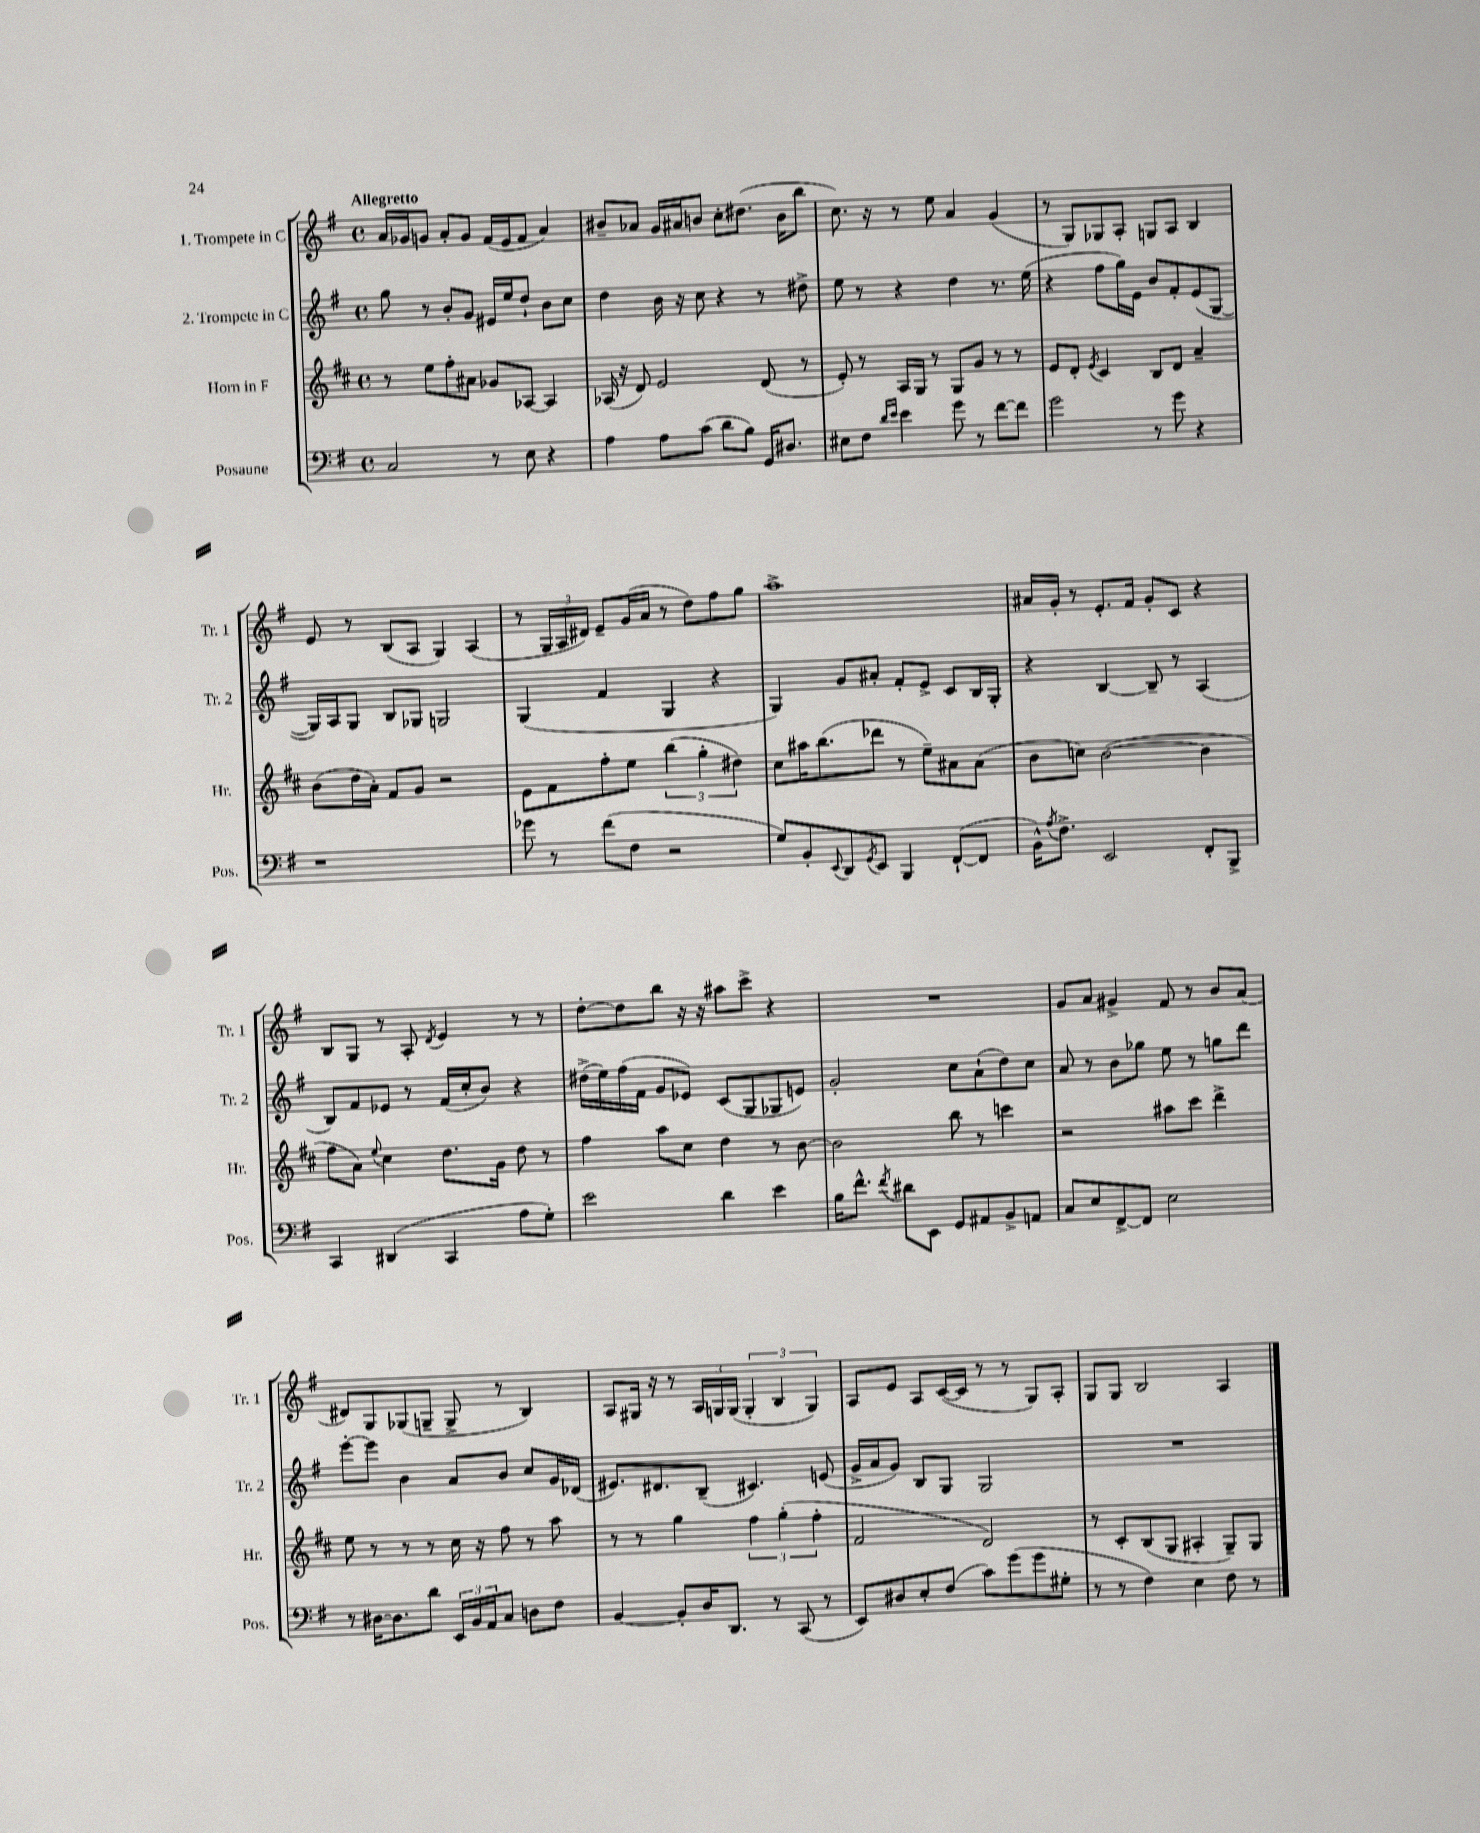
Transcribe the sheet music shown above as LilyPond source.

<<
\new StaffGroup <<
\new Staff = "s0" \with { instrumentName = "1. Trompete in C" shortInstrumentName = "Tr. 1" } {
    \clef treble \key g \major \defaultTimeSignature \time 4/4 \tempo "Allegretto"
    a'16 ges'16 g'8 a'8-. g'8 fis'16( e'16 fis'8 a'4) |
    bis'8-- aes'8 g'16 ais'16 b'8 c''8-. dis''8.( b'16 b''8 |
    c''8.) r16 r8 e''8 a'4 g'4( |
    r8 g8) ges8 a8-. g8 a8 b4 |
    e'8 r8 b8( a8 g4) a4( |
    r8 \tuplet 3/2 { g16 a16 dis'16) } e'8-- g'16( a'16 r8 d''8) fis''8 g''8 |
    a''1-> |
    ais'16 g'16-. r8 e'8.-. fis'16 g'8-. c'8 r4 |
    b8 g8 r8 a8-. \acciaccatura { d'8 } e'4 r8 r8 |
    d''8~-. d''8 b''8 r16 r16 ais''8 c'''8-> r4 |
    R1 |
    g'8 a'8 gis'4-> fis'8 r8 b'8 a'8( |
    dis'8) g8 ges8( g8-- g8-> r8 b4) |
    a8 gis16 r16 r8 \tuplet 3/2 { a16 g16 g16( } \tuplet 3/2 { g4-. b4 g4) } |
    a8 e'8 a8 c'16~( c'16 r8 r8 g8) a8-. |
    g8 g8 b2 a4 \bar "|." |
}
\new Staff = "s1" \with { instrumentName = "2. Trompete in C" shortInstrumentName = "Tr. 2" } {
    \clef treble \key g \major \defaultTimeSignature \time 4/4
    g''8 r8 b'8-. g'8 eis'16 e''16 d''8-! b'8 c''8 |
    d''4 b'16 r16 c''8 r4 r8 dis''8-> |
    e''8 r8 r4 d''4 r8. e''16( |
    r4 fis''8 g''16) e'16 b'8 fis'8-. e'8( g8~ |
    g16) a16 g8 b8 ges8 g2 |
    g4( fis'4 g4 r4 |
    g4) g'8 ais'8-. fis'8-. e'8-> c'8 b16 g16-. |
    r4 b4~ b8-- r8 a4( |
    b8) fis'8 ees'8 r8 fis'16( c''16-. b'8) r4 |
    dis''16->( e''16) fis''16( fis'16 g'8 ees'8) c'8( g8 ges8 e'8) |
    g'2-. c''8 a'8-!( d''8) c''8 |
    a'8 r8 b'8 ges''8 e''8 r8 g''8 d'''8 |
    e'''8~-. e'''8 b'4 a'8 b'8 c''8 g'16 des'16( |
    eis'8.) dis'8. b8--( cis'4.) e'8( |
    g'16-> a'16 g'8) b8 g8 g2 |
    R1 \bar "|." |
}
\new Staff = "s2" \with { instrumentName = "Horn in F" shortInstrumentName = "Hr." } {
    \clef treble \key d \major \defaultTimeSignature \time 4/4
    r8 e''8 fis''8-. ais'8 ges'8 aes8~ aes4 |
    aes16( r16 d'8) e'2 d'8( r8 |
    e'8-.) r8 a16 g16 r8 g8 g'8 r8 r8 |
    e'8 d'8-. \acciaccatura { e'8 } cis'4 b8 d'8 a'4-- |
    b'8( d''16 a'16-.) fis'8 g'8 r2 |
    e'8 fis'8 fis''8-. e''8 \tuplet 3/2 { b''4( g''4-. dis''4) } |
    cis''8 ais''16 b''8.( des'''8 r8 e''8--) ais'8 ais'8( |
    b'8 c''8) b'2~( b'4 |
    fis''8 a'8) \appoggiatura { e''8 } cis''4 d''8. g'16 d''8 r8 |
    fis''4 a''8 cis''8 d''4 r8 b'8~ |
    b'2 b''8 r8 c'''4 |
    r2 ais''8 cis'''8 d'''4-> |
    e''8 r8 r8 r8 cis''16 r16 fis''8 r8 a''8 |
    r8 r8 g''4 \tuplet 3/2 { fis''4 g''4-.( fis''4-. } |
    fis'2 d'2) |
    r8 cis'8-. b8( g8 ais4-. g8--) g8 \bar "|." |
}
\new Staff = "s3" \with { instrumentName = "Posaune" shortInstrumentName = "Pos." } {
    \clef bass \key g \major \defaultTimeSignature \time 4/4
    c2 r8 e8 r4 |
    a4 a8 c'8( d'8 b8) g,16 dis8. |
    eis8 fis8 \grace { d'16 e'16 } e'4 g'8 r8 fis'8~ fis'8 |
    g'2 r8 g'8 r4 |
    r1 |
    ges'8 r8 fis'8( fis8 r2 |
    g8) b,8-. \appoggiatura { e,8 } d,8 \acciaccatura { g,8 } e,8 b,,4 fis,8~-!( fis,8 |
    b,16-^) \acciaccatura { a8 } fis8.-> e,2 fis,8-. b,,8-> |
    c,4 dis,4( c,4 a8 g8-.) |
    e'2 d'4 e'4 |
    b16 fis'8.-^ \acciaccatura { fis'8 } dis'8 e,8 g,8 ais,8 b,8-> a,8 |
    c8 e8 fis,8~-> fis,8 e2 |
    r8 dis16~ dis8. d'8 \tuplet 3/2 { e,16 b,16 a,16 } c8 d8 fis8 |
    b,4~ b,8-. d16 d,8. r8 c,8( r8 |
    e,8) dis8 e8-. fis8( c'8) g'8( g'8 gis8-. |
    r8 r8 fis4) e4 fis8 r8 \bar "|." |
}
>>
>>
\layout { \context { \Score \remove "Bar_number_engraver" } }
